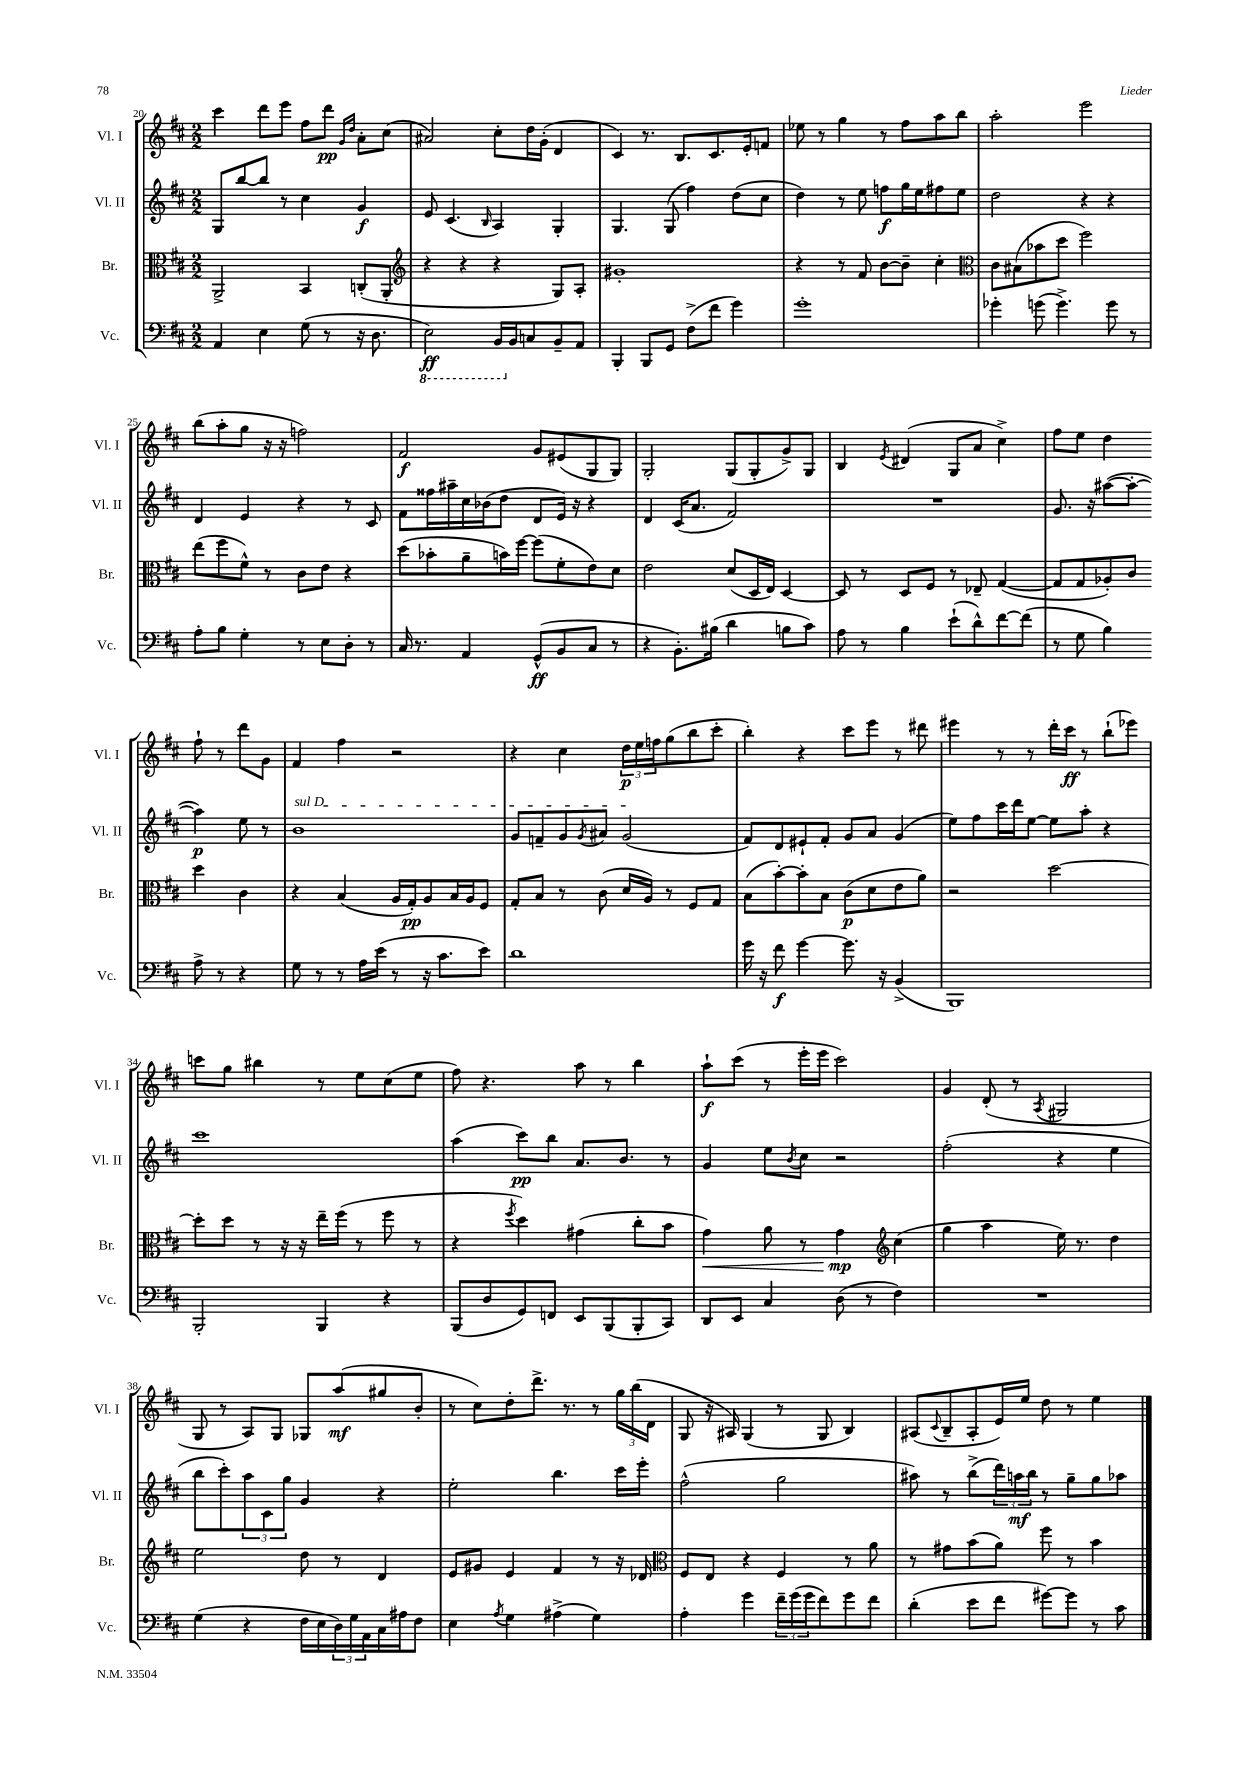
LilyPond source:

<<
\new StaffGroup <<
\new Staff = "s0" \with { instrumentName = "Vl. I" shortInstrumentName = "Vl. I" } {
    \clef treble \key d \major \numericTimeSignature \time 2/2
    cis'''4 d'''8 e'''8 fis''8 d'''8\pp \grace { g'16 d''16 } a'8-. cis''8( |
    ais'2) cis''8-. d''16 g'16-.( d'4 |
    cis'4) r8. b8. cis'8. e'16-. f'8 |
    ees''8 r8 g''4 r8 fis''8 a''8 b''8 |
    a''2-. e'''2 |
    b''8( a''8-. g''8 r16 r16 f''2) |
    fis'2\f g'8 eis'8( g8 g8) |
    g2-. g8( g8-. g'8->) g8 |
    b4 \acciaccatura { e'8 } dis'4( g8 a'8 cis''4->) |
    fis''8 e''8 d''4 fis''8-! r8 d'''8 g'8 |
    fis'4 fis''4 r2 |
    r4 cis''4 \tuplet 3/2 { d''16\p e''16 f''16 } g''8( b''8 cis'''8-. |
    b''4-.) r4 cis'''8 e'''8 r8 dis'''8 |
    eis'''4 r8 r8 d'''16-. cis'''16\ff r8 b''8-!( ees'''8) |
    c'''8 g''8 bis''4 r8 e''8 cis''8( e''8 |
    fis''8) r4. a''8 r8 b''4 |
    a''8-!\f cis'''8( r8 e'''16-. e'''16 cis'''2) |
    g'4 d'8-.( r8 \acciaccatura { a8 } gis2 |
    g8 r8 a8) g8 ges8 a''8\mf( gis''8 b'8-. |
    r8 cis''8) d''8-. d'''8.-> r8. r8 \tuplet 3/2 { g''16 b''16( d'16 } |
    g8 r16 ais16) g4( r8 g8 b4) |
    ais8( \appoggiatura { cis'8 } b8-- ais8-. e'16) e''16 d''8 r8 e''4 \bar "|." |
}
\new Staff = "s1" \with { instrumentName = "Vl. II" shortInstrumentName = "Vl. II" } {
    \clef treble \key d \major \numericTimeSignature \time 2/2
    g8 b''8~ b''8 r8 cis''4 g'4\f |
    e'8 cis'4.( \grace { b16 } a4) g4-. |
    g4. g8( fis''4) d''8( cis''8 |
    d''4) r8 e''8 f''8\f g''16 e''16 fis''8 e''8 |
    d''2 r4 r4 |
    d'4 e'4 r4 r8 cis'8 |
    fis'8 fisis''16 ais''16-- cis''16 bes'16( d''8 d'8 e'16) r16 r4 |
    d'4 cis'16( a'8. fis'2) |
    R1 |
    g'8. r16 ais''8~( ais''8~-. ais''4\p) e''8 r8 |
    \once \override TextSpanner.bound-details.left.text = \markup { \italic "sul D" } b'1\startTextSpan |
    g'8 f'8-- g'8 \acciaccatura { g'8 } ais'8 g'2\stopTextSpan( |
    fis'8) d'8 eis'8-! fis'8-. g'8 a'8 g'4( |
    e''8) fis''8 cis'''16 d'''16 e''8~ e''8 a''8-. r4 |
    cis'''1 |
    a''4( cis'''8\pp) b''8 a'8. b'8. r8 |
    g'4 e''8 \acciaccatura { b'8 } cis''8 r2 |
    fis''2-.( r4 e''4 |
    b''8 cis'''8-.) \tuplet 3/2 { a''8 cis'8 g''8 } g'4 r4 |
    e''2-. b''4. cis'''16 e'''16-. |
    fis''2-^( g''2 |
    ais''8) r8 b''8->( \tuplet 3/2 { d'''16) a''16\mf b''16 } r8 g''8-- g''8 aes''8 \bar "|." |
}
\new Staff = "s2" \with { instrumentName = "Br." shortInstrumentName = "Br." } {
    \clef alto \key d \major \numericTimeSignature \time 2/2
    a,2-> b,4 c8-.( a,8-. |
    \clef treble r4 r4 r4 g8) a8-. |
    gis'1-. |
    r4 r8 fis'8 b'8~ b'8-- cis''4-. |
    \clef alto cis'8 bis8( bes'8 d''8 fis''2) |
    e''8( fis''8 fis'8-^) r8 cis'8 e'8 r4 |
    d''8( bes'8-. a'8-- b'16) fis''16~ fis''8( fis'8-. e'8) d'8 |
    e'2 d'8( d16 e16) d4~ |
    d8 r8 d8 fis8 r8 ees8-- g4~( |
    g8 g8 aes8-.) cis'8 d''4 cis'4 |
    r4 b4( a16 g16-.\pp) a8 b16 a16 fis8 |
    g8-. b8 r8 cis'8( d'16 a16) r8 fis8 g8 |
    b8( b'8~-.) b'8-. b8 cis'8\p( d'8 e'8 a'8) |
    r2 d''2~ |
    d''8-. d''8 r8 r16 r16 e''16-- fis''16( r8 fis''8 r8 |
    r4 \acciaccatura { fis''8 } d''4) gis'4( cis''8-. b'8 |
    g'4\<) a'8 r8 g'4\mp\! \clef treble cis''4( |
    g''4 a''4 e''16) r8. d''4 |
    e''2 d''8 r8 d'4 |
    e'8 gis'8 e'4 fis'4 r8 r16 des'16 |
    \clef alto fis8 e8 r4 fis4 r8 a'8 |
    r8 gis'8 b'8( a'8) fis''8 r8 b'4 \bar "|." |
}
\new Staff = "s3" \with { instrumentName = "Vc." shortInstrumentName = "Vc." } {
    \clef bass \key d \major \numericTimeSignature \time 2/2
    a,4 e4 g8( r8 r16 d8. |
    \ottava #-1 e,2\ff) b,,16 \ottava #0 b,16 c8 b,8-- a,8 |
    b,,4-. b,,8 g,8 fis8->( fis'8 g'4) |
    g'1-. |
    ges'4-. g'8( g'4.->) g'8 r8 |
    a8-. b8 g4-. r8 e8 d8-. r8 |
    cis16 r8. a,4 g,8-^\ff( b,8 cis8 r8 |
    r4 b,8.-.) bis16( d'4 b8 cis'8) |
    a8 r8 b4 e'8-!( d'8-^) fis'8~ fis'8( |
    r8 g8 b4) a8-> r8 r4 |
    g8 r8 r8 a16 e'16( r8 r16 cis'8. e'8) |
    d'1 |
    g'16 r16 fis'8\f g'4~ g'8. r16 b,4->( |
    b,,1) |
    b,,2-. b,,4 r4 |
    b,,8( d8 g,8) f,8 e,8 b,,8( b,,8-. cis,8) |
    d,8 e,8 cis4 d8( r8 fis4) |
    R1 |
    g4( r4 fis16 e16 \tuplet 3/2 { d16) g16 a,16 } cis16 ais16 fis8 |
    e4 \acciaccatura { a8 } g4 ais4->( g4) |
    a4-. g'4 \tuplet 3/2 { fis'16-- g'16( g'16 } fis'8) g'8 fis'8 |
    d'4-.( e'8 fis'8 gis'8~) gis'8 r8 cis'8 \bar "|." |
}
>>
>>
\layout { \context { \Score currentBarNumber = #20 } }
